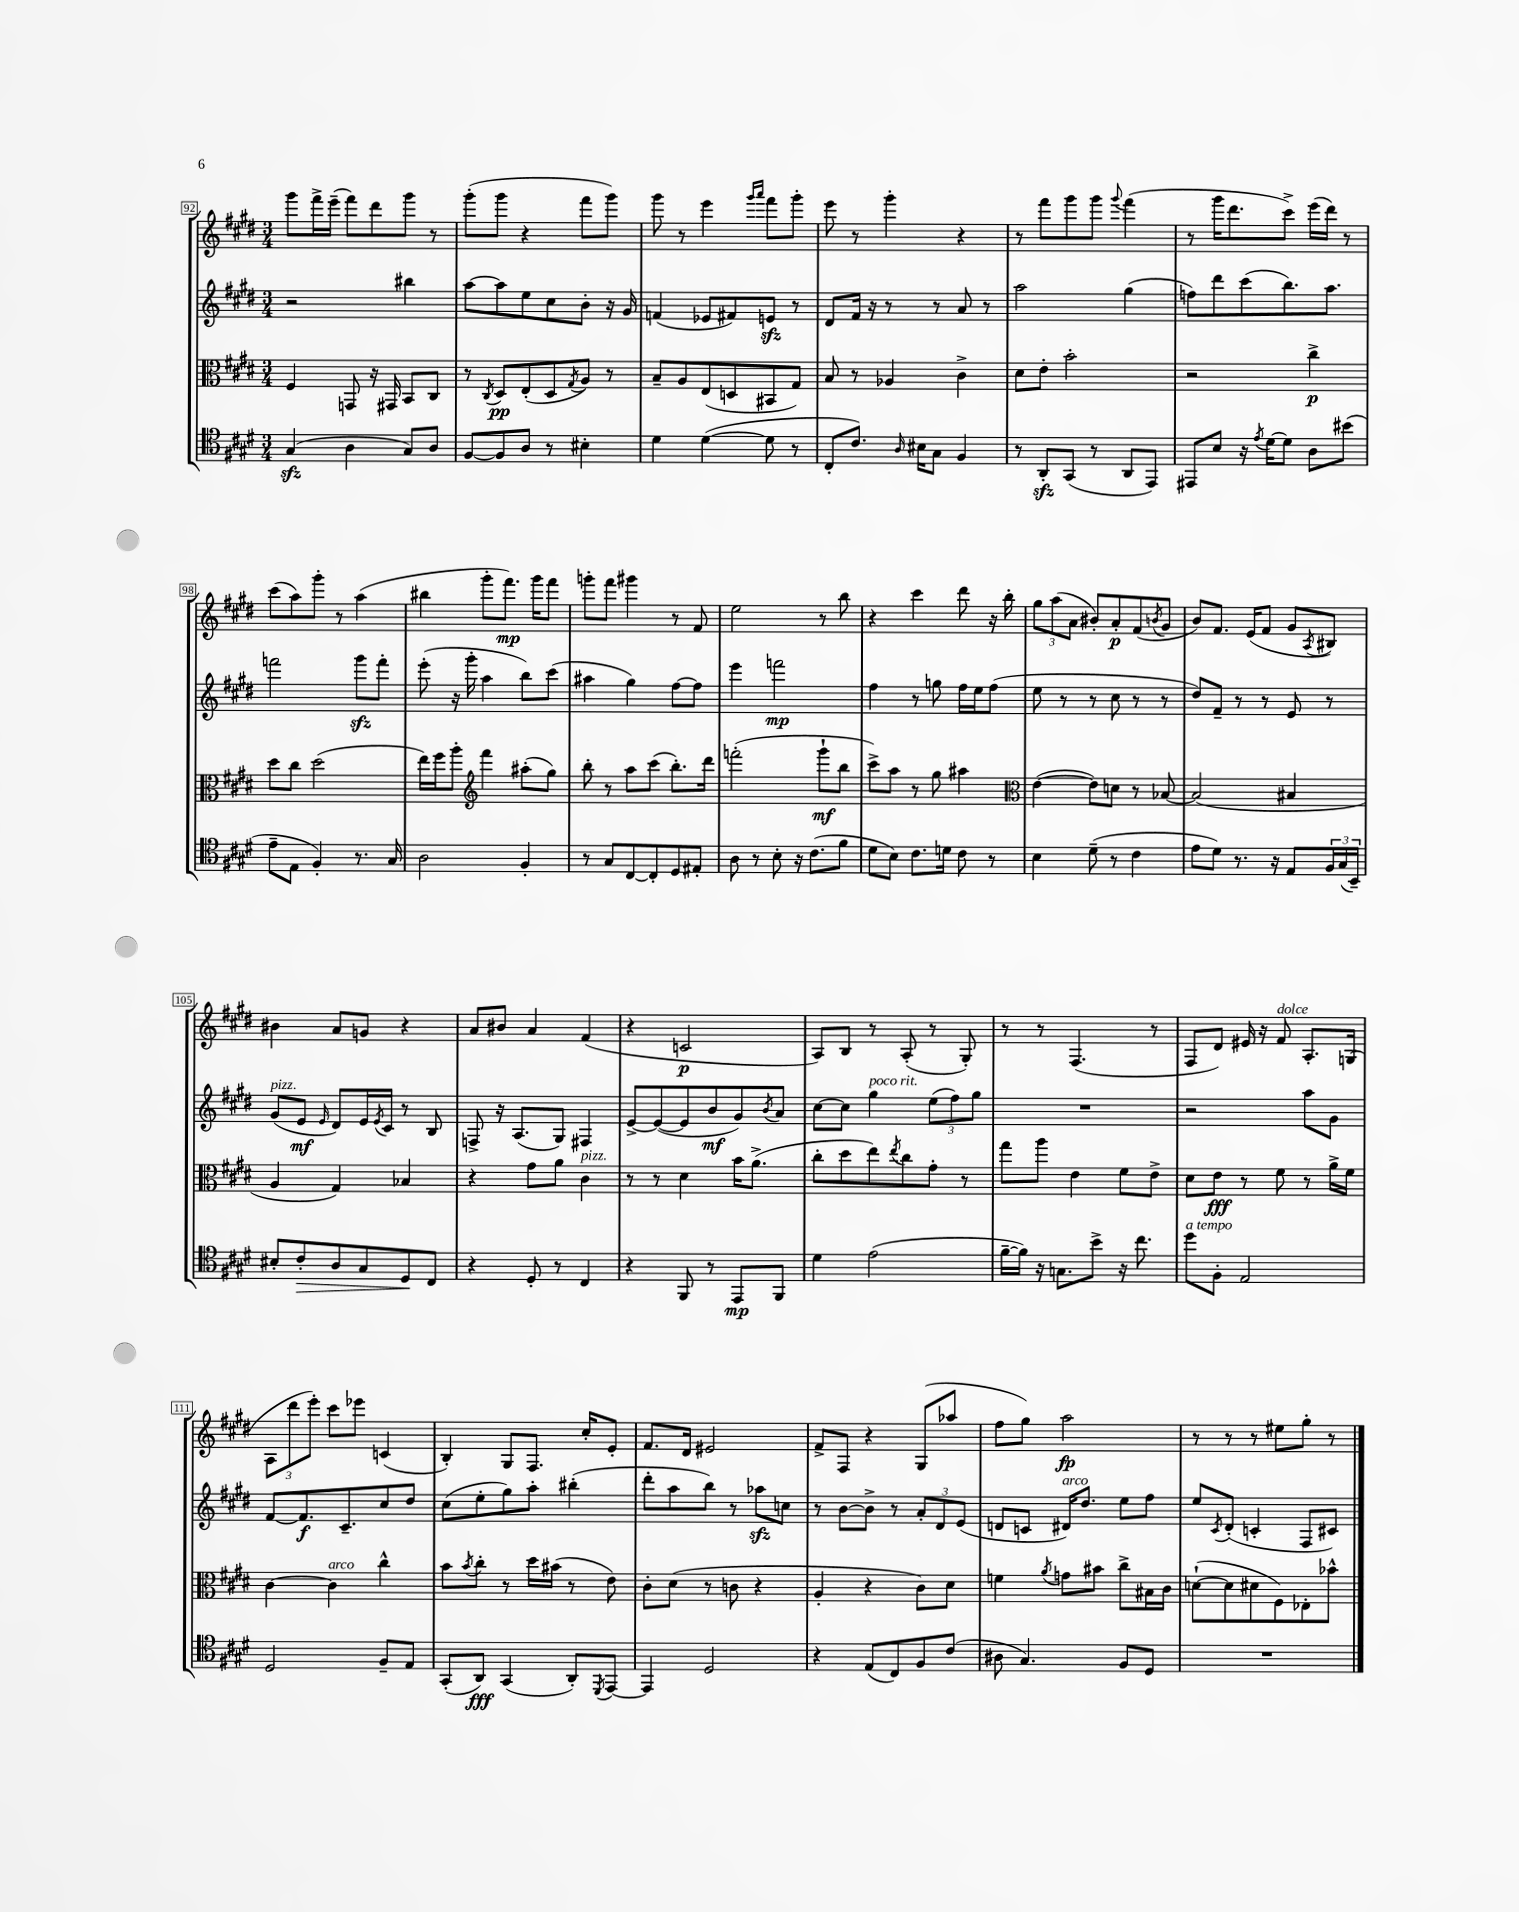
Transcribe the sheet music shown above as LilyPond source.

<<
\new StaffGroup <<
\new Staff = "s0" {
    \clef treble \key e \major \numericTimeSignature \time 3/4
    gis'''8 fis'''16-> e'''16--( fis'''8) dis'''8 gis'''8 r8 |
    gis'''8-.( gis'''8 r4 fis'''8 gis'''8) |
    gis'''8 r8 e'''4 \grace { gis'''16 a'''16 } fis'''8 gis'''8-. |
    e'''8 r8 gis'''4-. r4 |
    r8 fis'''8 gis'''8 gis'''8 \appoggiatura { gis'''8 } fis'''4( |
    r8 gis'''16 dis'''8. cis'''8->) e'''16( dis'''16) r8 |
    cis'''8( a''8) gis'''8-. r8 a''4( |
    bis''4 gis'''8-. fis'''8.\mp) gis'''16 fis'''8 |
    g'''8-. fis'''8 gis'''4 r8 fis'8 |
    e''2 r8 b''8 |
    r4 cis'''4 dis'''8 r16 b''16-. |
    \tuplet 3/2 { gis''8 a''8( a'8 } bis'8-.) a'8-.\p fis'8( \acciaccatura { b'8 } gis'8 |
    b'8) fis'8. e'16( fis'8 gis'8 \acciaccatura { a8 } bis8) |
    bis'4 a'8 g'8 r4 |
    a'8 bis'8 a'4 fis'4( |
    r4 c'2\p |
    a8) b8 r8 a8-.( r8 gis8-.) |
    r8 r8 fis4.( r8 |
    fis8 dis'8) eis'16 r16 fis'8^\markup { \italic "dolce" } a8.-. g16( |
    \tuplet 3/2 { a8 dis'''8 e'''8-.) } cis'''8 ees'''8 c'4( |
    b4-.) gis8 fis8. cis''16-. e'8-. |
    fis'8. dis'16 eis'2 |
    fis'8-> fis8 r4 gis8( aes''8 |
    fis''8 gis''8) a''2\fp |
    r8 r8 r8 eis''8 gis''8-. r8 \bar "|." |
}
\new Staff = "s1" {
    \clef treble \key e \major \numericTimeSignature \time 3/4
    r2 bis''4 |
    a''8~ a''8 e''8 cis''8 b'8-. r16 gis'16 |
    f'4( ees'8 fis'8) e'8\sfz r8 |
    dis'8 fis'16 r16 r8 r8 a'8 r8 |
    a''2 gis''4( |
    f''8) dis'''8 cis'''8( b''8.) a''8. |
    f'''2 gis'''8\sfz f'''8-. |
    e'''8-.( r16 gis'''16-. a''4 b''8) cis'''8( |
    ais''4 gis''4) fis''8~ fis''8 |
    e'''4 f'''2\mp |
    fis''4 r8 g''8 fis''16 e''16 fis''8( |
    e''8 r8 r8 cis''8 r8 r8 |
    dis''8) fis'8-- r8 r8 e'8 r8 |
    gis'8^\markup { \italic "pizz." }( e'8\mf \grace { e'16 } dis'8) e'16 \acciaccatura { e'8 } cis'16 r8 b8 |
    f8-> r16 a8.( gis8) fis4 |
    e'8~-> e'8~( e'8 b'8\mf gis'8) \acciaccatura { b'8 } a'8 |
    cis''8~ cis''8 gis''4^\markup { \italic "poco rit." } \tuplet 3/2 { e''8( fis''8) gis''8 } |
    R2. |
    r2 a''8 gis'8 |
    fis'8~ fis'8.\f cis'8.-- cis''8 dis''8 |
    cis''8( e''8-. gis''8) a''8-. bis''4-.( |
    dis'''8-. a''8 b''8) r8 aes''8\sfz c''8 |
    r8 b'8~ b'8-> r8 \tuplet 3/2 { a'8-. dis'8 e'8( } |
    d'8 c'8 dis'16^\markup { \italic "arco" }) dis''8. e''8 fis''8 |
    e''8 \acciaccatura { cis'8 } dis'8-.( c'4-. fis8 cis'8) \bar "|." |
}
\new Staff = "s2" {
    \clef alto \key e \major \numericTimeSignature \time 3/4
    fis4 g,8 r16 gis,16 b,8 cis8 |
    r8 \acciaccatura { cis8 } dis8\pp e8-.( dis8 \acciaccatura { gis8 } a8) r8 |
    b8-- a8 e8( d8 bis,8 gis8) |
    b8 r8 aes4 cis'4-> |
    dis'8 e'8-. b'2-. |
    r2 cis''4->\p |
    dis''8 cis''8 dis''2( |
    e''16) fis''16 a''8-. \clef treble fis'''4 ais''8-.( gis''8) |
    b''8-. r8 a''8 cis'''8( b''8.-.) dis'''16 |
    f'''2-.( gis'''8-!\mf b''8 |
    cis'''8->) a''8 r8 gis''8 ais''4 |
    \clef alto e'4~( e'8) d'8 r8 bes8~ |
    bes2( bis4 |
    a4 gis4) bes4 |
    r4 gis'8 a'8 cis'4^\markup { \italic "pizz." } |
    r8 r8 dis'4 b'16 a'8.->( |
    cis''8-. dis''8 e''8) \acciaccatura { e''8 } cis''8 gis'8-. r8 |
    gis''8 a''8 e'4 fis'8 e'8-> |
    dis'8 e'8\fff r8 fis'8 r8 a'16-> fis'16 |
    cis'4~ cis'4^\markup { \italic "arco" } cis''4-^ |
    b'8 \acciaccatura { b'8 } cis''8-. r8 dis''16 bis'16( r8 e'8) |
    cis'8-. dis'8( r8 c'8 r4 |
    a4-. r4 cis'8) dis'8 |
    f'4 \acciaccatura { a'8 } g'8 bis'8 cis''8-> bis16 cis'16 |
    d'8~-!( d'8 dis'8 fis8) ees8-. bes'8-^ \bar "|." |
}
\new Staff = "s3" {
    \clef tenor \key e \major \numericTimeSignature \time 3/4
    gis4\sfz( a4 gis8) a8 |
    fis8~ fis8 a8 r8 bis4-. |
    dis'4 dis'4~( dis'8 r8 |
    cis8-. cis'8.) \grace { a16 } bis16 gis8 fis4 |
    r8 a,8-.\sfz gis,8( r8 a,8 e,8) |
    eis,8 b8 r16 \acciaccatura { e'8 } dis'16~ dis'8 a8 bis'8( |
    e'8-- e8 fis4-.) r8. gis16 |
    a2 fis4-. |
    r8 gis8 cis8~ cis8-. dis8 eis8-. |
    a8 r8 b8-. r16 cis'8.( fis'8 |
    dis'8 b8) cis'8. d'16 cis'8 r8 |
    b4 dis'8--( r8 cis'4 |
    e'8 dis'8) r8. r16 e8 \tuplet 3/2 { fis16 gis16( b,16--) } |
    bis8-. cis'8-.\> a8 gis8 dis8\! cis8 |
    r4 dis8-. r8 cis4 |
    r4 fis,8 r8 e,8\mp fis,8 |
    dis'4 e'2( |
    fis'16~-- fis'16) r16 g8. b'8-> r16 cis''8. |
    dis''8^\markup { \italic "a tempo" } fis8-. e2 |
    dis2 fis8-- e8 |
    gis,8-.( a,8\fff) gis,4( a,8-.) \acciaccatura { dis,8 } e,8~ |
    e,4 dis2 |
    r4 e8( cis8) fis8 cis'8( |
    ais8 gis4.) fis8 dis8 |
    R2. \bar "|." |
}
>>
>>
\layout { \context { \Score currentBarNumber = #92 \override BarNumber.stencil = #(make-stencil-boxer 0.1 0.3 ly:text-interface::print) } }
